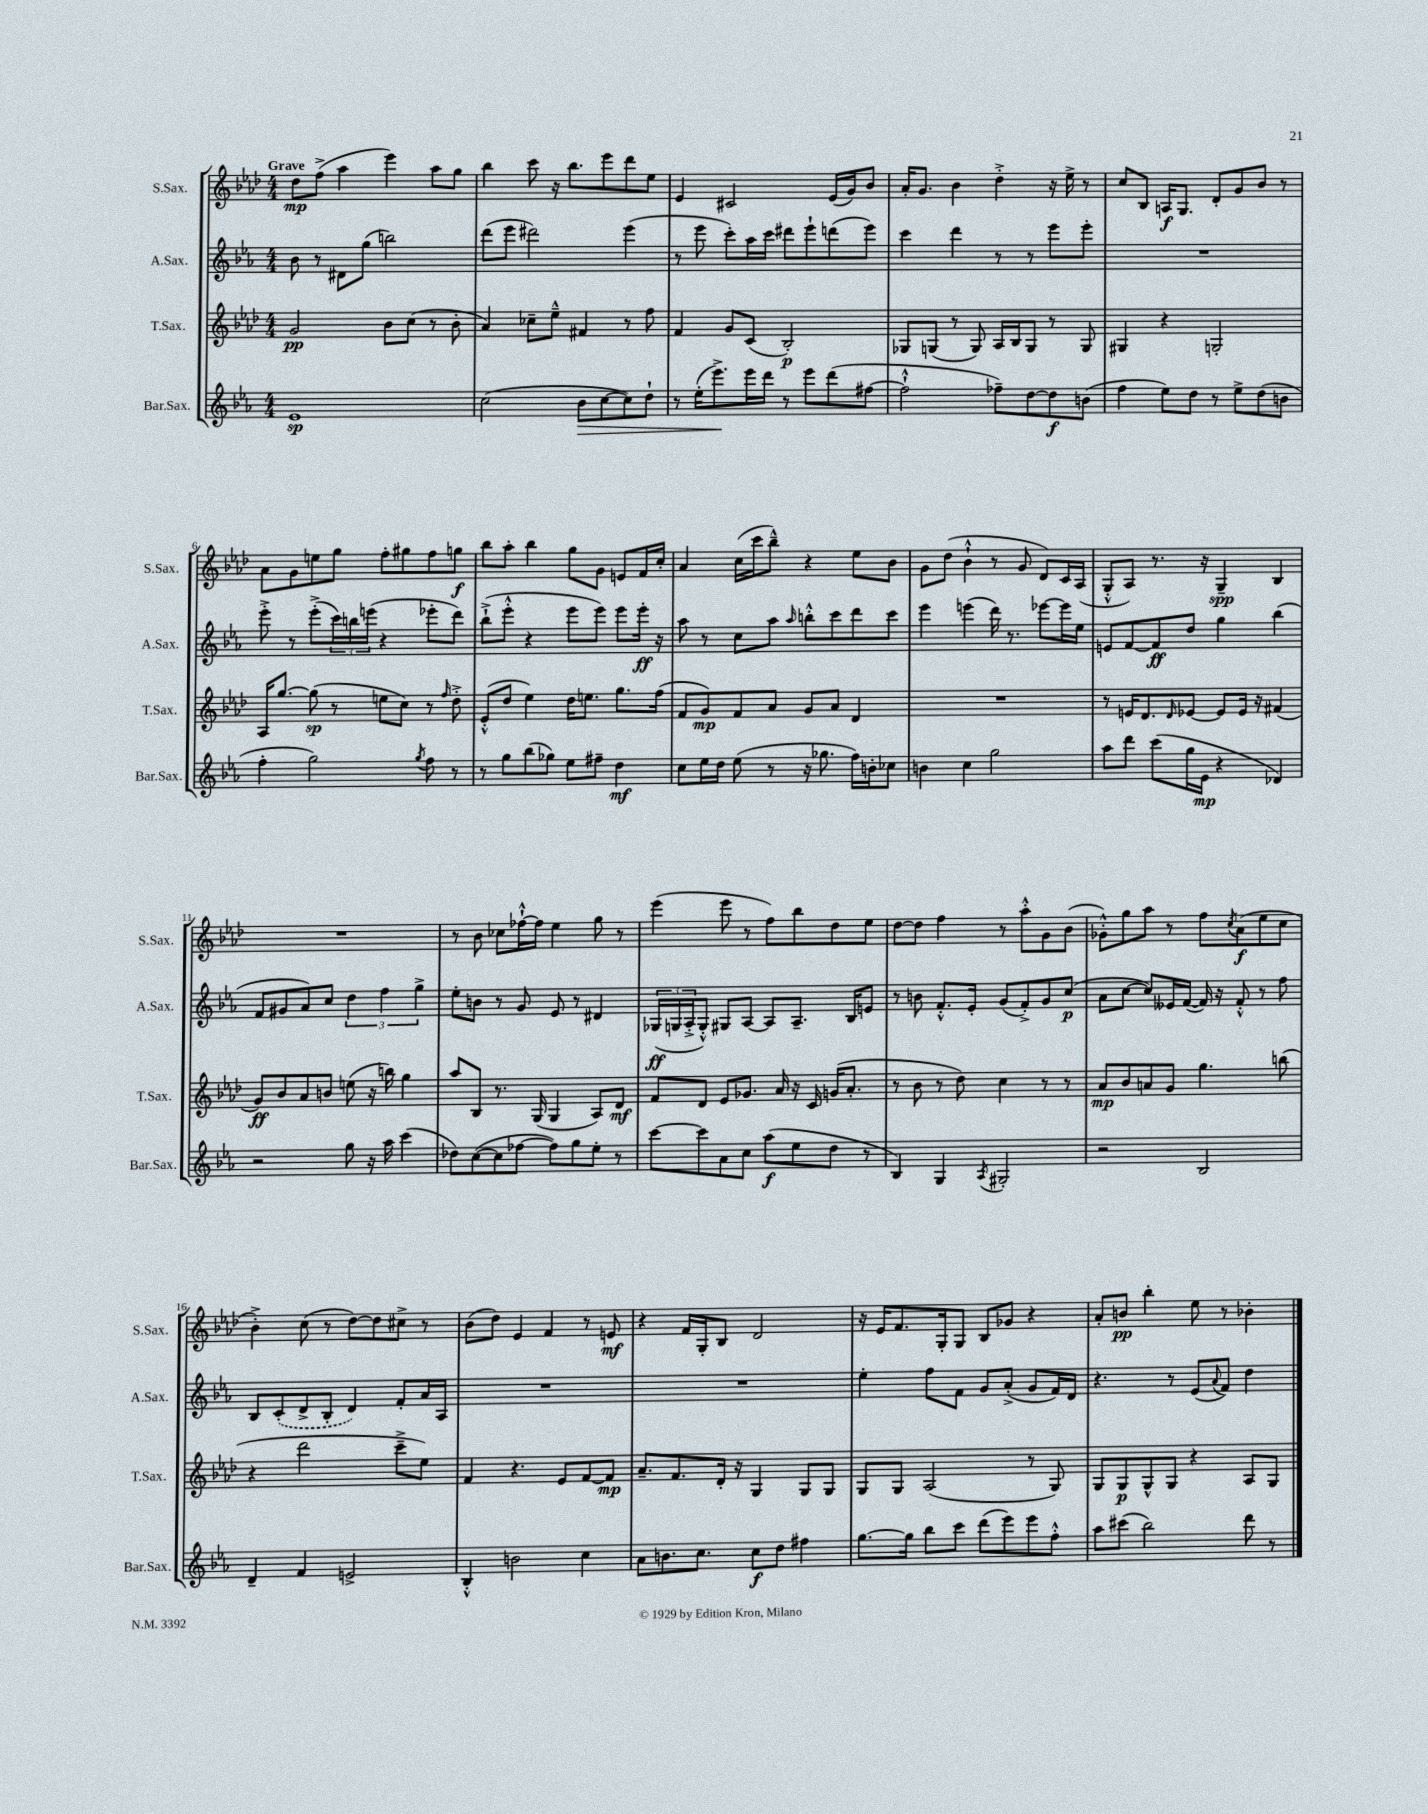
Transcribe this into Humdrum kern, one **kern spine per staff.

**kern	**dynam	**kern	**dynam	**kern	**dynam	**kern	**dynam
*part4	*part4	*part3	*part3	*part2	*part2	*part1	*part1
*staff4	*staff4	*staff3	*staff3	*staff2	*staff2	*staff1	*staff1
*I"Bar.Sax.	*	*I"T.Sax.	*	*I"A.Sax.	*	*I"S.Sax.	*
*I'Bar.Sax.	*	*I'T.Sax.	*	*I'A.Sax.	*	*I'S.Sax.	*
*clefG2	*	*clefG2	*	*clefG2	*	*clefG2	*
*k[b-e-a-]	*	*k[b-e-a-d-]	*	*k[b-e-a-]	*	*k[b-e-a-d-]	*
*M4/4	*	*M4/4	*	*M4/4	*	*M4/4	*
=1	=1	=1	=1	=1	=1	=1	=1
!	!	!	!	!	!	!LO:TX:a:B:t=Grave	!
1e-	sp	2g/	pp	8b-\	.	8dd-\L	mp
.	.	.	.	8r	.	(8ff^\J	.
.	.	.	.	8d#X\L	.	4aa-\	.
.	.	.	.	(8gg\J	.	.	.
.	.	8b-\L	.	2bbn\)	.	4eee-\)	.
.	.	(8cc\J	.	.	.	.	.
.	.	8r	.	.	.	8aa-\L	.
.	.	8b-'\	.	.	.	8gg\J	.
=2	=2	=2	=2	=2	=2	=2	=2
(2cc\	.	4a-/)	.	(8ddd\L	.	4bb-\	.
.	.	.	.	8eee-\J	.	.	.
.	.	8cc-X~\L	.	2ddd#X\)	.	8ccc\	.
.	.	8ee-~^^\J	.	.	.	16r	.
.	.	.	.	.	.	8.bb-\L	.
!	!LO:HP:b	!	!	!	!	!	!
8b-\L	>	4f#X/	.	.	.	.	.
[8cc\	.	.	.	.	.	8eee-\	.
8cc\])	.	8r	.	(4eee-\	.	8ddd-\	.
8dd`\J	.	8ff\	.	.	.	8ee-\J	.
=3	=3	=3	=3	=3	=3	=3	=3
8r	.	4f/	.	8r	.	4e-/	.
(16ee-'\KL	.	.	.	8eee-\	.	.	.
8.eee-^\)	.	.	.	.	.	.	.
.	.	8g/L	.	8ccc'\L)	.	2c#X/	.
16eee-\L	]	(8c/J	.	16aa-\L	.	.	.
16ddd\JJ	.	.	.	16ccc\JJ	.	.	.
8r	.	2B-'/)	p	8ddd#X\L	.	.	.
8eee-\L	.	.	.	8eee-`\	.	.	.
(8ddd\	.	.	.	(8dddn\	.	(16e-/LL	.
.	.	.	.	.	.	16g/J)	.
[8ff#X\J	.	.	.	8eee-\J)	.	8b-/J	.
=4	=4	=4	=4	=4	=4	=4	=4
2ff#`^^\]	.	8G-X/L	.	4ccc\	.	16a-'/KL	.
.	.	.	.	.	.	8.g/J	.
.	.	(8Gn/J	.	.	.	.	.
.	.	8r	.	4ddd\	.	4b-\	.
.	.	8G/)	.	.	.	.	.
8ff-X~\L)	.	16A-/LL	.	8r	.	4dd-'^\	.
.	.	16B-/J	.	.	.	.	.
[8dd\	.	8G/J	.	8r	.	.	.
8dd\]	f	8r	.	8eee-\L	.	16r	.
.	.	.	.	.	.	16ee-^\	.
(8bn\J	.	8G/	.	8eee-'\J	.	8r	.
=5	=5	=5	=5	=5	=5	=5	=5
4ff\	.	4G#X/	.	1r	.	8cc/L	.
.	.	.	.	.	.	8B-/J	.
8ee-\L)	.	4r	.	.	.	16An/KL	f
.	.	.	.	.	.	8.G/J	.
8dd\J	.	.	.	.	.	.	.
8r	.	2Gn'/	.	.	.	8d-'/L	.
8ee-^\L	.	.	.	.	.	8g/	.
(8dd\	.	.	.	.	.	8b-/J	.
8bn\J	.	.	.	.	.	8r	.
!!LO:LB:g=z
=6	=6	=6	=6	=6	=6	=6	=6
4ff'\	.	16A-/KL	.	8eee-'^\	.	8a-\L	.
.	.	[8.gg/J	.	.	.	.	.
.	.	.	.	8r	.	8g\	.
2gg\)	.	(8gg\]	sp	(8eee-'^\L	.	8een\	.
.	.	8r	.	24ccc\L)	.	8gg\J	.
.	.	.	.	24bbn\	.	.	.
.	.	.	.	(24eeen\JJ	.	.	.
.	.	8een\L	.	4r	.	8ff'\L	.
.	.	8cc\J)	.	.	.	8gg#X\	.
8qgg/	.	.	.	.	.	.	.
8ff\	.	8r	.	8eee-X'\L	.	8ff\	.
.	.	16qqff/	.	.	.	.	.
8r	.	8dd-'^\	.	8ddd\J)	.	8ggn\J	f
=7	=7	=7	=7	=7	=7	=7	=7
8r	.	(8e-'^^/L	.	(8bb-`^\L	.	8bb-\L	.
8gg\L	.	8dd-/J	.	8eee-'^^\J	.	8aa-'\J	.
(8bb-\	.	4ee-\)	.	4r	.	4bb-\	.
8gg-X\J)	.	.	.	.	.	.	.
8ee-\L	.	16dd-\KL	.	8eee-\L	.	8gg\L	.
.	.	8.een\J	.	.	.	.	.
8ff#X~\J	.	.	.	8eee-\J)	.	8g\J	.
4dd\	mf	8.gg\L	.	8eee-\L	.	8en/L	.
.	.	.	.	16eee-'\Jk	ff	16f/L	.
.	.	(16ff\Jk	.	16r	.	16cc'/JJ	.
=8	=8	=8	=8	=8	=8	=8	=8
8cc\L	.	8f/L	.	8aa-\	.	4a-/	.
16ee-\L	.	8g/)	mp	8r	.	.	.
16dd\JJ	.	.	.	.	.	.	.
(8ee-\	.	8f/	.	8cc\L	.	(16cc\LL	.
.	.	.	.	.	.	16ccc\J	.
8r	.	8a-/J	.	8aa-\J	.	8bb-~^^\J)	.
.	.	.	.	16qqaa-/	.	.	.
16r	.	8g/L	.	8bbn'^^\L	.	4r	.
8.gg-X\	.	.	.	.	.	.	.
.	.	8a-/J	.	8ccc\	.	.	.
16ff\LL)	.	4d-/	.	8ddd\	.	8ee-\L	.
16bn'\J	.	.	.	.	.	.	.
8cc-X\J	.	.	.	8ccc\J	.	8b-\J	.
=9	=9	=9	=9	=9	=9	=9	=9
4bn\	.	1r	.	4eee-\	.	8g\L	.
.	.	.	.	.	.	(8dd-\J	.
4cc\	.	.	.	(4eeen\	.	4b-`^^\	.
2gg\	.	.	.	16ddd\)	.	8r	.
.	.	.	.	8.r	.	.	.
.	.	.	.	.	.	8g/	.
.	.	.	.	[8eee-X\L	.	8d-/L)	.
.	.	.	.	16eee-\L]	.	16c/L	.
.	.	.	.	16ee-\JJ	.	(16A-/JJ	.
=10	=10	=10	=10	=10	=10	=10	=10
8aa-\L	.	8r	.	8en/L	.	8G'^^/L	.
8ddd\J	.	16en/KL	.	[8f/	.	8A-/J)	.
.	.	8.d-/	.	.	.	.	.
(8ccc\L	.	.	.	8f/]	ff	8.r	.
.	.	16qqd-/	.	.	.	.	.
16gg\L	.	[8e-X/J	.	8dd/J	.	.	.
16e-\JJ	mp	.	.	.	.	16r	.
4r	.	8e-/L]	.	4gg\	.	4G~/	spp
.	.	16e-/Jk	.	.	.	.	.
.	.	16r	.	.	.	.	.
4d-X/)	.	(4f#X/	.	(4bb-\	.	4B-/	.
!!LO:LB:g=z
=11	=11	=11	=11	=11	=11	=11	=11
2r	.	8g/L)	ff	8f/L	.	1r	.
.	.	8b-/	.	8g#X/	.	.	.
.	.	8a-/	.	8a-/)	.	.	.
.	.	8bn/J	.	8cc/J	.	.	.
8gg\	.	(8een\	.	6dd\	.	.	.
16r	.	16r	.	.	.	.	.
.	.	.	.	6ff\	.	.	.
16aa-\	.	16bbn\)	.	.	.	.	.
(4ccc\	.	4gg\	.	.	.	.	.
.	.	.	.	6gg^\	.	.	.
=12	=12	=12	=12	=12	=12	=12	=12
8dd-X\L)	.	8aa-/L	.	8ee-'\L	.	8r	.
([8cc\	.	8B-/J	.	8bn\J	.	8b-\	.
8cc\]	.	8.r	.	8r	.	8cc-X\L	.
[8ff-X\J	.	.	.	8g/	.	[16ff-X`^^\L	.
.	.	(16G/	.	.	.	16ff-\JJ]	.
8ff-\L])	.	4G/	.	8e-/	.	4ee-\	.
8gg\	.	.	.	8r	.	.	.
8ee-'\J	.	8A-/L)	.	4d#X/	.	8gg\	.
8r	.	8d-/J	mf	.	.	8r	.
=13	=13	=13	=13	=13	=13	=13	=13
[8ccc\L	.	8f/L	.	(24G-X/LL	ff	(4eee-\	.
.	.	.	.	24Gn/	.	.	.
.	.	.	.	24A-'^/J	.	.	.
8ccc\]	.	8d-/J	.	8G'^^/J)	.	.	.
8a-\	.	8e-/L	.	8G#X/L	.	8eee-\	.
8cc\J	.	8.g-X/J	.	[8A-/J	.	8r	.
(8aa-\L	f	.	.	8A-/L]	.	8ff\L)	.
.	.	16a-/	.	.	.	.	.
8ee-\	.	16r	.	8.A-~/J	.	8bb-\	.
.	.	16c/	.	.	.	.	.
8dd\J	.	(16gn/KL	.	.	.	8dd-\	.
.	.	8.a-'/J	.	16B-/KL	.	.	.
8r	.	.	.	8en/J	.	8ee-\J	.
=14	=14	=14	=14	=14	=14	=14	=14
4B-/)	.	8r	.	8r	.	[8dd-\L	.
.	.	8b-\	.	8bn\	.	8dd-\J]	.
4G/	.	8r	.	8.f'^^/L	.	4ff\	.
.	.	8dd-\)	.	.	.	.	.
.	.	.	.	16e-'/Jk	.	.	.
8qA-/	.	.	.	.	.	.	.
2G#X'/	.	4cc\	.	(8g/L	.	8r	.
.	.	.	.	8f'^/)	.	8aa-'^^\L	.
.	.	8r	.	8g/	.	8g\	.
.	.	8r	.	(8cc/J	p	(8b-\J	.
=15	=15	=15	=15	=15	=15	=15	=15
2r	.	8a-/L	mp	8a-\L	.	8g-X'^^\L)	.
.	.	8b-/	.	[8cc\J	.	8gg\	.
.	.	8an/	.	8cc/L])	.	8aa-\J	.
.	.	8g/J	.	16e--X/L	.	8r	.
.	.	.	.	([16f/JJ	.	.	.
2B-/	.	4.gg\	.	16f/])	.	8ff\L	.
.	.	.	.	16r	.	.	.
.	.	.	.	.	.	8qcc/	.
.	.	.	.	8f'^^/	.	(8a-\	f
.	.	.	.	8r	.	8ee-\	.
.	.	(8bbn\	.	8ff\	.	8cc\J	.
!!LO:LB:g=z
=16	=16	=16	=16	=16	=16	=16	=16
4d~/	.	4r	.	8B-/L	.	4b-'^\)	.
.	.	.	.	(8c'/	.	.	.
4f/	.	2ddd-\	.	8d^/	.	(8cc\	.
.	.	.	.	8B-'/J	.	8r	.
2en^/	.	.	.	4d/)	.	[8dd-\L)	.
.	.	.	.	.	.	8dd-\]	.
.	.	8ccc~^\L	.	8f'/L	.	8cc#X^\J	.
.	.	8ee-\J)	.	16a-/L	.	8r	.
.	.	.	.	16A-/JJ	.	.	.
=17	=17	=17	=17	=17	=17	=17	=17
4B-'^^/	.	4f/	.	1r	.	(8b-\L	.
.	.	.	.	.	.	8dd-\J)	.
2bn\	.	4.r	.	.	.	4e-/	.
.	.	.	.	.	.	4f/	.
.	.	8e-/L	.	.	.	.	.
4cc\	.	[8f/	.	.	.	8r	.
.	.	8f/J]	mp	.	.	8en/	mf
=18	=18	=18	=18	=18	=18	=18	=18
8a-\L	.	8.a-~/L	.	1r	.	4r	.
8.bn\	.	.	.	.	.	.	.
.	.	8.f/	.	.	.	.	.
.	.	.	.	.	.	16f/LL	.
8.cc\J	.	.	.	.	.	16G'/J	.
.	.	16d-'/Jk	.	.	.	8B-/J	.
.	.	16r	.	.	.	.	.
8cc\L	f	4G/	.	.	.	2d-/	.
8dd\J	.	.	.	.	.	.	.
4ff#X\	.	8G/L	.	.	.	.	.
.	.	8G/J	.	.	.	.	.
=19	=19	=19	=19	=19	=19	=19	=19
[8.gg\L	.	8G/L	.	4ee-'\	.	16r	.
.	.	.	.	.	.	16e-/KL	.
.	.	8G/J	.	.	.	8.f/	.
16gg\Jk]	.	.	.	.	.	.	.
8bb-\L	.	(2A-/	.	8ff\L	.	.	.
.	.	.	.	.	.	16G'/k	.
8ccc\J	.	.	.	8f\J	.	8G/J	.
(8ddd\L	.	.	.	8g/L	.	8B-/L	.
8eee-\)	.	.	.	(8a-'^/J	.	8g-X/J	.
8eee-\	.	8r	.	8g/L	.	4r	.
8ff'^^\J	.	8G/)	.	16f/L)	.	.	.
.	.	.	.	16d/JJ	.	.	.
=20	=20	=20	=20	=20	=20	=20	=20
8aa-\L	.	8G/L	.	4.r	.	8a-'/L	.
(8ccc#X\J	.	8G/	p	.	.	8bn/J	pp
2bb-\)	.	8G^^/	.	.	.	4bb-'\	.
.	.	8G/J	.	8r	.	.	.
.	.	4r	.	(8e-/L	.	8ee-\	.
.	.	.	.	8qqa-/	.	.	.
.	.	.	.	8f/J)	.	8r	.
8ddd\	.	8A-/L	.	4dd\	.	4b-X'\	.
8r	.	8G/J	.	.	.	.	.
==	==	==	==	==	==	==	==
*-	*-	*-	*-	*-	*-	*-	*-
